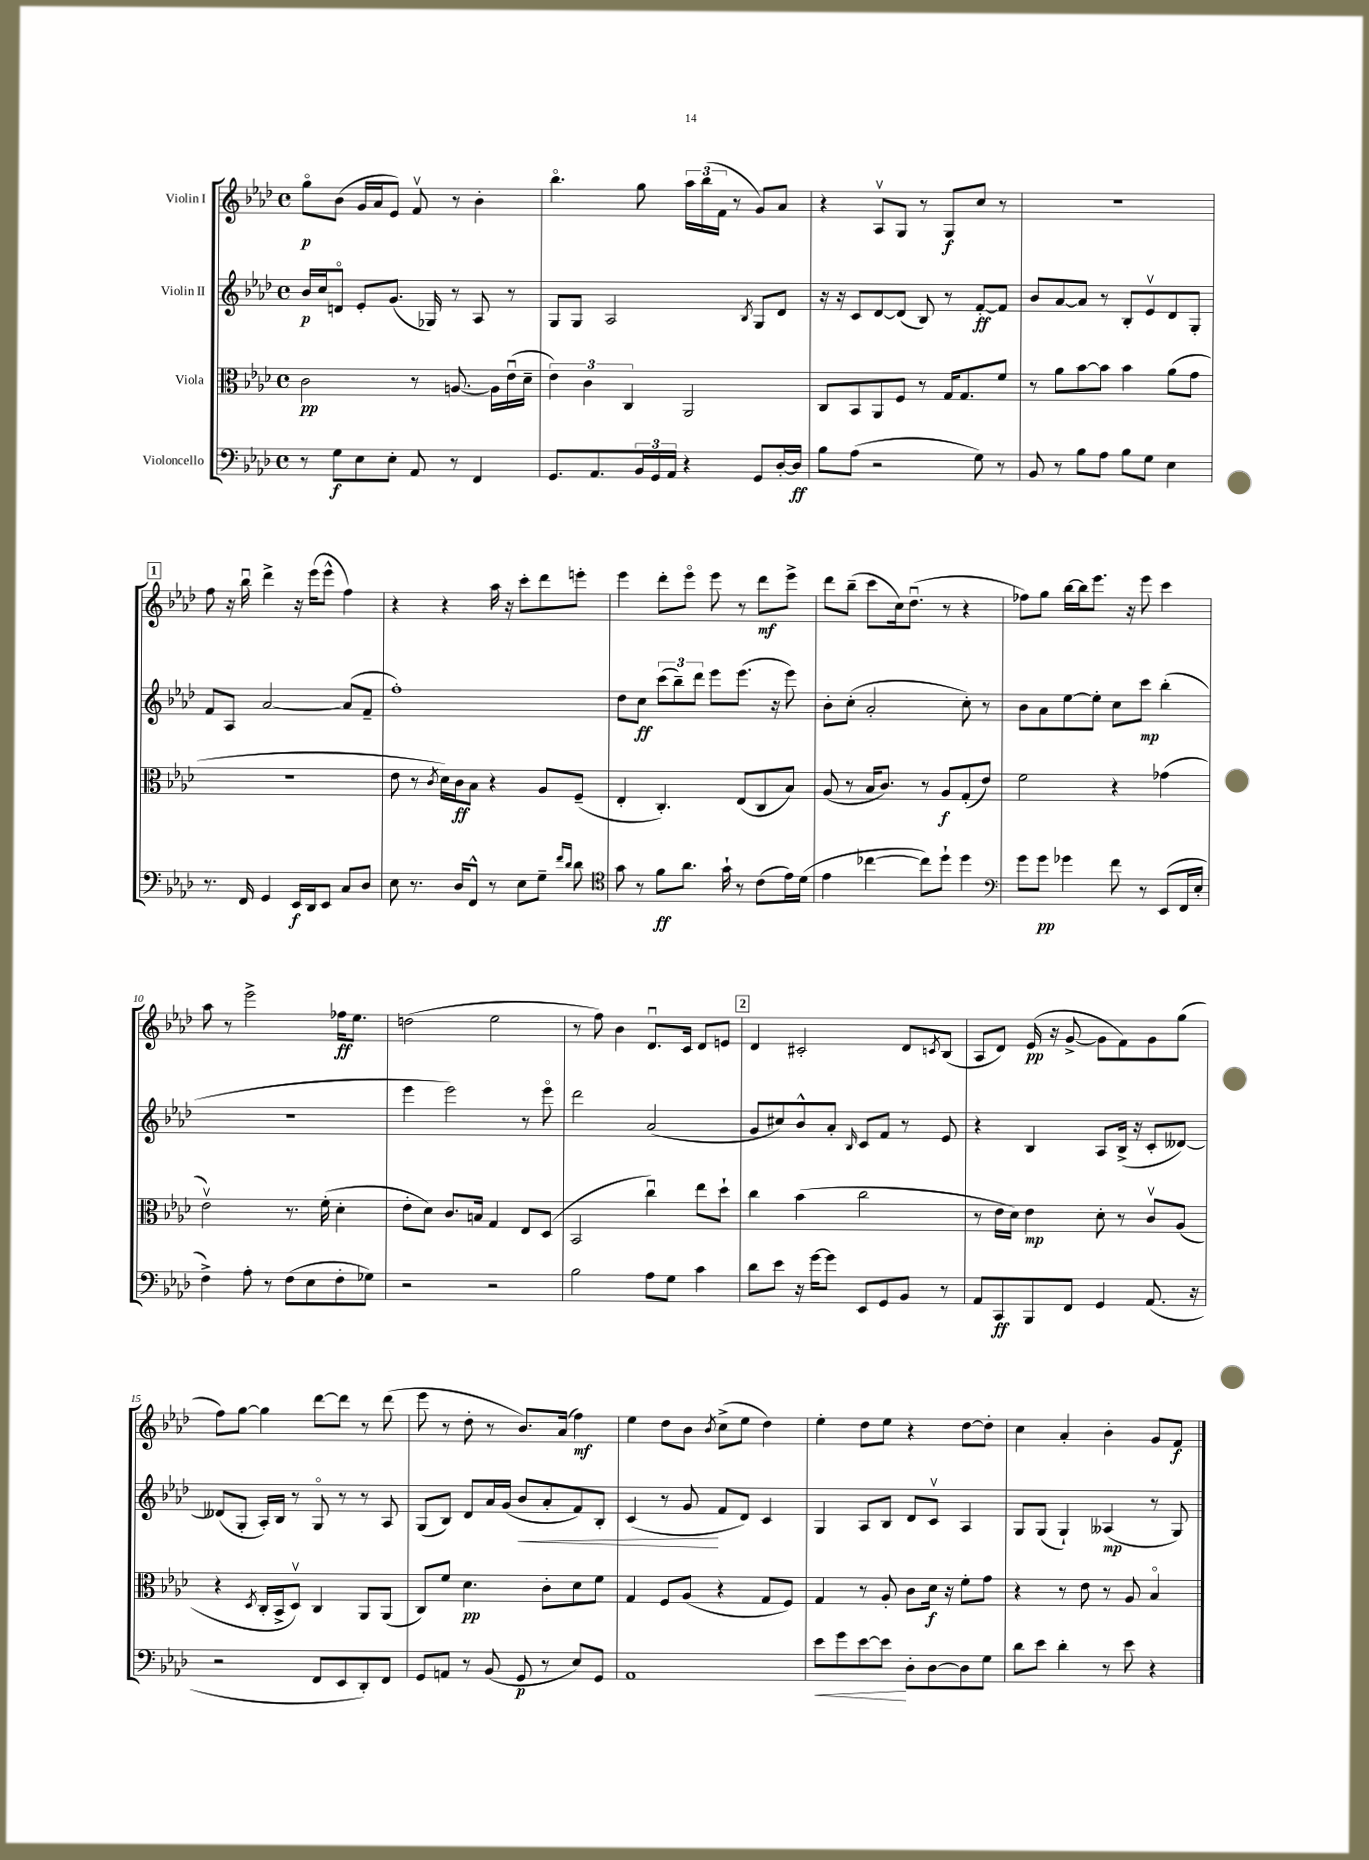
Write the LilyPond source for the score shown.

<<
\new StaffGroup <<
\new Staff = "s0" \with { instrumentName = "Violin I" } {
    \clef treble \key aes \major \defaultTimeSignature \time 4/4
    g''8\flageolet\p bes'8( g'16 aes'16 ees'8) f'8\upbow r8 bes'4-. |
    bes''4.\flageolet g''8 \tuplet 3/2 { aes''16 bes''16( f'16 } r8 g'8) aes'8 |
    r4 aes8\upbow g8 r8 g8\f c''8 r8 |
    R1 |
    \mark \markup { \box "1" } f''8 r16 bes''16\downbow des'''4-> r16 ees'''16( ees'''8-^ f''4) |
    r4 r4 aes''16 r16 c'''8-. des'''8 e'''8-. |
    ees'''4 des'''8-. ees'''8\flageolet ees'''8 r8 des'''8\mf ees'''8-> |
    des'''8 bes''8--( c'''8 c''16) des''8.\downbow( r8 r4 |
    fes''8) g''8 bes''16~ bes''16 ees'''8. r16 ees'''8 c'''4 |
    aes''8 r8 ees'''2-> fes''16\ff ees''8. |
    d''2( ees''2 |
    r8 f''8) bes'4 des'8.\downbow c'16 des'8 e'8 |
    \mark \markup { \box "2" } des'4 cis'2-. des'8 \acciaccatura { c'8 } bes8( |
    aes8 des'8) ees'16\pp( r16 g'8~-> g'8 f'8) g'8 g''8( |
    f''8) g''8~ g''4 des'''8~ des'''8 r8 des'''8( |
    ees'''8 r8 des''8-. r8 bes'8.) aes'16( f''4\mf) |
    ees''4 des''8 bes'8 \acciaccatura { bes'8 } c''8->( ees''8 des''4) |
    ees''4-. des''8 ees''8 r4 des''8~ des''8-. |
    c''4 aes'4-. bes'4-. g'8 f'8\f \bar "|." |
}
\new Staff = "s1" \with { instrumentName = "Violin II" } {
    \clef treble \key aes \major \defaultTimeSignature \time 4/4
    bes'16\p c''16 d'8\flageolet ees'8-. g'8.( ges16) r8 aes8 r8 |
    g8 g8 aes2 \acciaccatura { bes8 } g8 des'8 |
    r16 r16 c'8 des'8~ des'8( bes8) r8 f'8~-.\ff f'8 |
    bes'8 aes'8~ aes'8 r8 bes8-. ees'8\upbow des'8 g8-. |
    \mark \markup { \box "1" } f'8 aes8 aes'2~ aes'8( f'8-- |
    f''1-.) |
    des''8 c''8\ff \tuplet 3/2 { c'''8( bes''8--) des'''8 } ees'''8 ees'''8.( r16 ees'''8) |
    bes'8-. c''8-.( aes'2-. c''8-.) r8 |
    bes'8 aes'8 ees''8~ ees''8-. c''8 c'''8\mp bes''4-.( |
    R1 |
    ees'''4 ees'''2) r8 ees'''8\flageolet |
    des'''2 aes'2( |
    \mark \markup { \box "2" } g'8 cis''8) bes'8-^ aes'8-. \grace { bes16 } c'8 f'8 r8 ees'8 |
    r4 bes4 aes8 bes16->( r16 c'8-. deses'8~) |
    deses'8( g8-. aes16-.) bes16 r8 g8\flageolet r8 r8 aes8 |
    g8( bes8) des'8 aes'16 g'16( bes'8\< aes'8-. f'8) bes8-. |
    c'4( r8 g'8\! f'8 des'8) c'4 |
    g4 aes8 bes8 des'8 c'8\upbow aes4 |
    g8 g8( g4-!) aeses4\mp( r8 g8) \bar "|." |
}
\new Staff = "s2" \with { instrumentName = "Viola" } {
    \clef alto \key aes \major \defaultTimeSignature \time 4/4
    c'2\pp r8 a8.~ a16 ees'16\downbow( des'16-- |
    \tuplet 3/2 { ees'4) c'4 c4 } aes,2 |
    c8 bes,8 aes,8 f8 r8 g16 g8. f'8 |
    r8 aes'8 bes'8~ bes'8 bes'4 aes'8( g'8 |
    \mark \markup { \box "1" } R1 |
    ees'8 r8 \acciaccatura { c'8 } des'16) c'16\ff bes8 r4 aes8 f8--( |
    ees4-. c4.-.) ees8( c8 bes8) |
    aes8( r8 bes16 c'8.) r8 aes8\f g8-.( ees'8) |
    f'2 r4 ges'4( |
    ees'2\upbow) r8. f'16-.( des'4-. |
    ees'8-. des'8) c'8. b16 g4 ees8 des8( |
    bes,2 c''4\downbow) ees''8 des''8-! |
    \mark \markup { \box "2" } c''4 bes'4( c''2 |
    r8 ees'16 des'16) ees'4\mp des'8-. r8 c'8\upbow aes8( |
    r4 \acciaccatura { des8 } c16-. bes,16-> des8\upbow) c4 aes,8 aes,8( |
    c8) f'8 des'4.\pp c'8-. des'8 f'8 |
    g4 f8 aes8( r4 g8 f8) |
    g4 r8 aes8-. c'8 des'16\f r16 f'8-. g'8 |
    r4 r8 ees'8 r8 aes8 bes4\flageolet \bar "|." |
}
\new Staff = "s3" \with { instrumentName = "Violoncello" } {
    \clef bass \key aes \major \defaultTimeSignature \time 4/4
    r8 g8\f ees8 ees8-. aes,8 r8 f,4 |
    g,8. aes,8. \tuplet 3/2 { bes,16 g,16 aes,16 } r4 g,8 des16~-. des16\ff |
    bes8 aes8( r2 g8) r8 |
    bes,8 r8 bes8 aes8 bes8 g8 ees4 |
    \mark \markup { \box "1" } r8. f,16 g,4 ees,16\f des,16 ees,8 c8 des8 |
    ees8 r8. des16 f,8-^ r8 ees8 g8-- \grace { f'16 des'16 } des'8 |
    \clef tenor g'8 r8 f'8\ff aes'8. g'16-! r8 c'8( ees'16) des'16( |
    ees'4 ces''4~ ces''8) des''8-! des''4 |
    \clef bass g'8 g'8\pp ges'4 f'8 r8 ees,8( f,16 ees16-. |
    f4->) aes8-. r8 f8( ees8 f8-. ges8) |
    r2 r2 |
    bes2 aes8 g8 c'4 |
    \mark \markup { \box "2" } des'8 ees'8 r16 g'16~ g'8 ees,8 g,8 bes,8 r8 |
    aes,8 c,8\ff bes,,8 f,8 g,4 aes,8.( r16 |
    r2 f,8 ees,8 des,8-.) f,8 |
    g,8 a,8 r8 bes,8( g,8\p r8 ees8) g,8 |
    aes,1 |
    ees'8\< g'8 ees'8~ ees'8\! des8-. des8~ des8 g8 |
    des'8 ees'8 des'4-. r8 ees'8 r4 \bar "|." |
}
>>
>>
